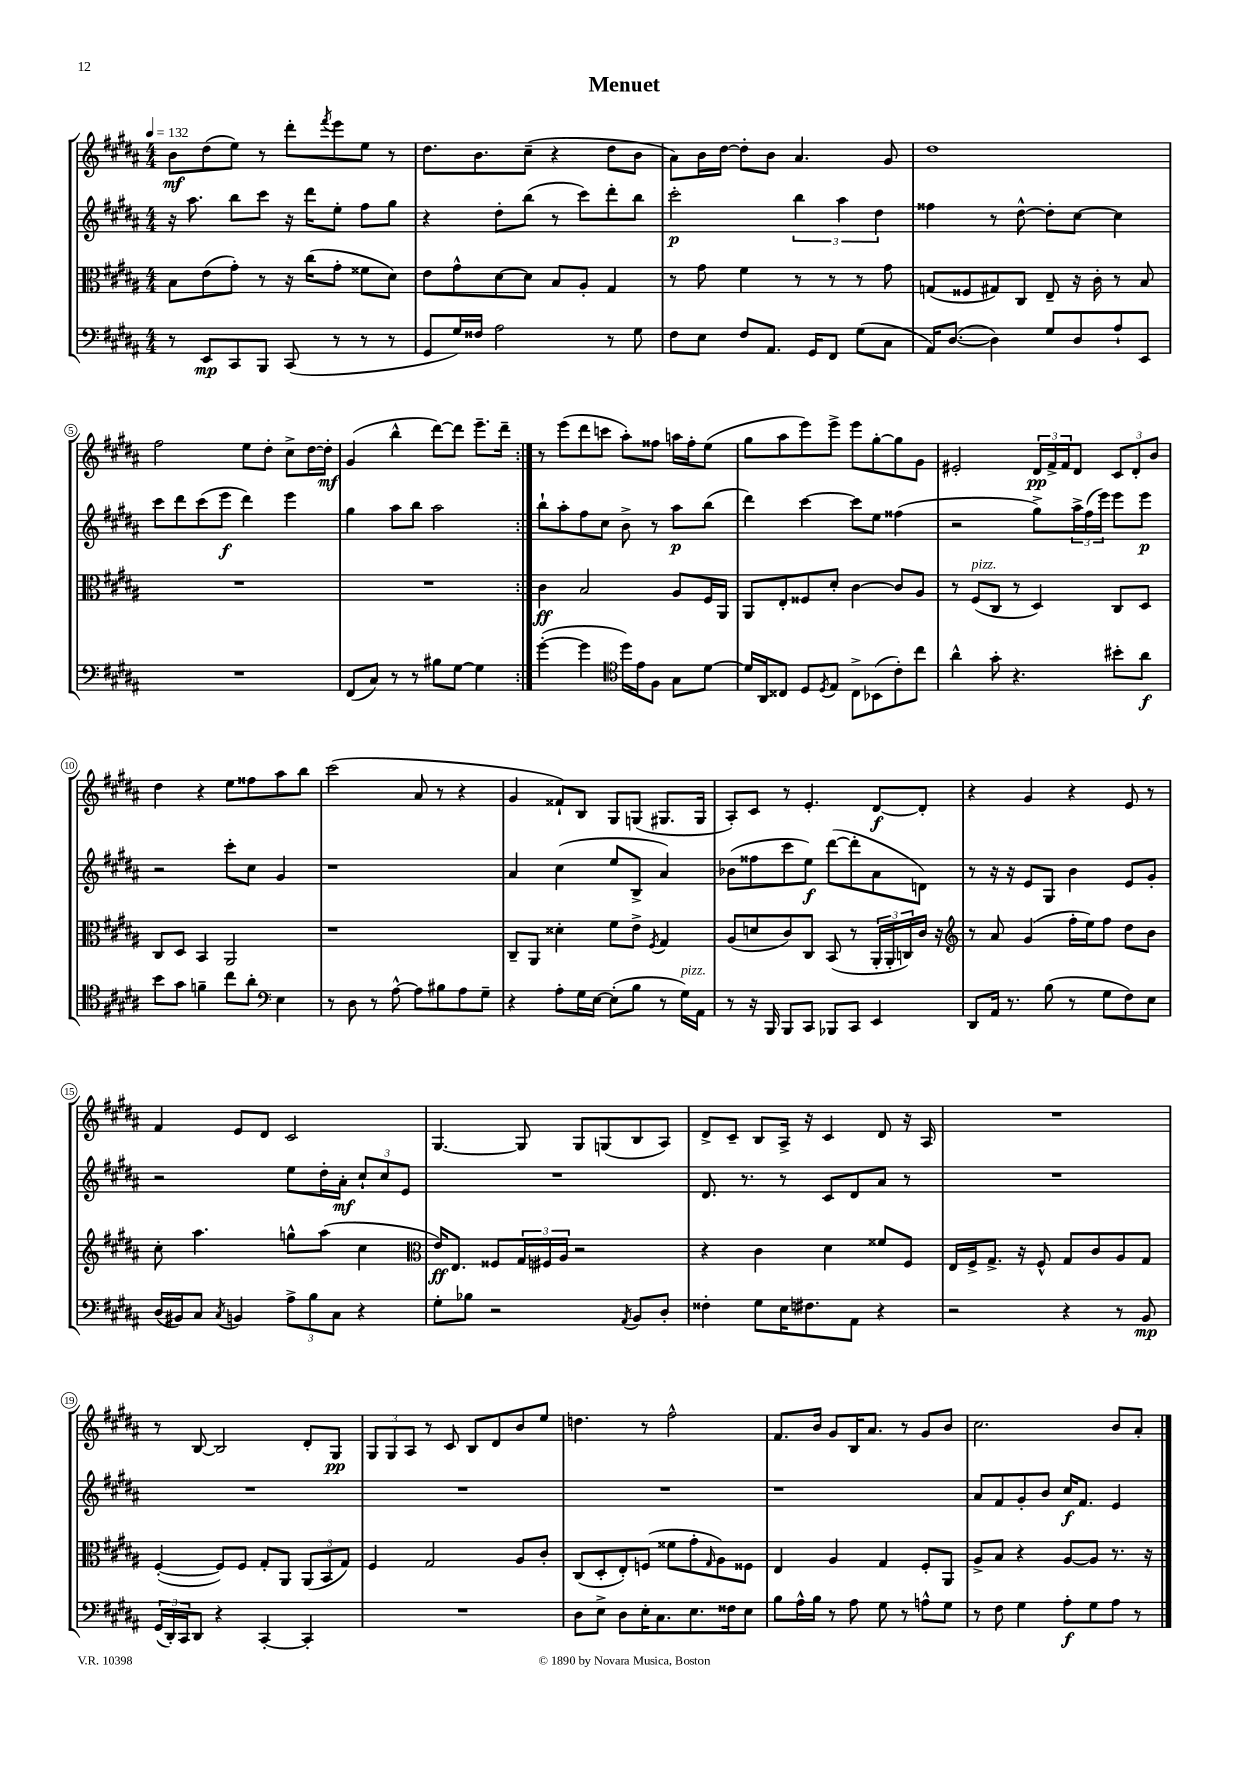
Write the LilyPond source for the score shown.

\header { title = "Menuet" }
<<
\new StaffGroup <<
\new Staff = "s0" {
    \clef treble \key b \major \numericTimeSignature \time 4/4 \tempo 4 = 132
    \repeat volta 2 { b'8\mf dis''8( e''8) r8 dis'''8-. \acciaccatura { fis'''8 } e'''8 e''8 r8 |
    dis''8. b'8. cis''8--( r4 dis''8 b'8 |
    ais'8) b'16 dis''16~ dis''8-. b'8 ais'4. gis'8 |
    dis''1 |
    fis''2 e''8 dis''8-. cis''8-> dis''16~ dis''16-.\mf |
    gis'4( b''4-^ dis'''8~) dis'''8 e'''8.-- dis'''16-- | }
    r8 e'''8( dis'''8 c'''8 ais''8-.) fisis''8 a''16 fisis''16-. e''8( |
    gis''8 ais''8 e'''8) e'''8-> e'''8 gis''8~-. gis''8 gis'8 |
    eis'2-. \tuplet 3/2 { dis'16\pp fis'16-> fis'16 } dis'8 \tuplet 3/2 { cis'8 dis'8-. b'8 } |
    dis''4 r4 e''8 fisis''8 ais''8 b''8 |
    cis'''2( ais'8 r8 r4 |
    gis'4 fisis'8-!) b8 gis8 g8( gis8. gis16 |
    ais8-.) cis'8 r8 e'4.-. dis'8~\f dis'8-. |
    r4 gis'4 r4 e'8 r8 |
    fis'4 e'8 dis'8 cis'2 |
    gis4.~ gis8 gis8 g8( b8 ais8) |
    dis'8-> cis'8-- b8 ais16-> r16 cis'4 dis'8 r16 ais16 |
    R1 |
    r8 b8~ b2 dis'8-. gis8\pp |
    \tuplet 3/2 { gis8 gis8 ais8 } r8 cis'8 b8 dis'8 b'8 e''8 |
    d''4. r8 fis''2-^ |
    fis'8. b'16 gis'8 b16 ais'8. r8 gis'8 b'8 |
    cis''2. b'8 ais'8-. \bar "|." |
}
\new Staff = "s1" {
    \clef treble \key b \major \numericTimeSignature \time 4/4
    \repeat volta 2 { r16 ais''8. b''8 cis'''8 r16 dis'''16 e''8-. fis''8 gis''8 |
    r4 dis''8-. b''8( r8 cis'''8) dis'''8-. b''8 |
    cis'''2-.\p \tuplet 3/2 { b''4 ais''4 dis''4 } |
    fisis''4 r8 dis''8~-^ dis''8-. cis''8~ cis''4 |
    cis'''8 dis'''8 cis'''8( e'''8\f dis'''4) e'''4 |
    gis''4 ais''8 b''8 ais''2 | }
    b''8-! ais''8-. fis''8 cis''8 b'8-> r8 ais''8\p b''8( |
    dis'''4) cis'''4~ cis'''8 e''8 fisis''4( |
    r2 gis''8->) \tuplet 3/2 { ais''16-> fis''16( e'''16) } e'''8 e'''8\p |
    r2 cis'''8-. cis''8 gis'4 |
    r1 |
    ais'4 cis''4( e''8 b8-> ais'4) |
    bes'8( fisis''8 cis'''8 e''8\f) dis'''8~( dis'''8-. ais'8 d'8) |
    r8 r16 r16 e'8 gis8 b'4 e'8 gis'8-. |
    r2 e''8 dis''16-. ais'16-.\mf \tuplet 3/2 { cis''8-! cis''8 e'8 } |
    R1 |
    dis'8. r8. r8 cis'8 dis'8 ais'8 r8 |
    R1 |
    R1 |
    R1 |
    R1 |
    r1 |
    ais'8 fis'8 gis'8-. b'8 cis''16\f fis'8. e'4 \bar "|." |
}
\new Staff = "s2" {
    \clef alto \key b \major \numericTimeSignature \time 4/4
    \repeat volta 2 { b8 e'8( gis'8-.) r8 r16 cis''16( gis'8-. fisis'8 dis'8) |
    e'8 gis'8-^ dis'8~ dis'8 b8 ais8-. gis4 |
    r8 gis'8 fis'4 r8 r8 r8 gis'8 |
    g8( fisis8 gis8) cis8 e8-- r16 cis'16-. r8 b8 |
    R1 |
    R1 | }
    cis'4\ff b2 ais8 fis16 ais,16 |
    ais,8 e8-. fisis8 dis'8-. cis'4~ cis'8 ais8 |
    r8 fis8^\markup { \italic "pizz." }( cis8 r8 dis4) cis8 dis8 |
    cis8 dis8 b,4 ais,2 |
    r1 |
    cis8-- ais,8 disis'4-. fis'8 e'8-> \acciaccatura { fis8 } gis4 |
    ais8( d'8 cis'8) cis8 b,8( r8 \tuplet 3/2 { ais,16-. ais,16-. c16) } cis'16 r16 |
    \clef treble r8 ais'8 gis'4( fis''16-. e''16) fis''8 dis''8 b'8 |
    cis''8-. ais''4. g''8-^ ais''8( cis''4 |
    \clef alto e'16\ff) e8. fisis8 \tuplet 3/2 { gis16 fis16 ais16 } r2 |
    r4 cis'4 dis'4 fisis'8 fis8 |
    e16 fis16-> gis8.-> r16 fis8-^ gis8 cis'8 ais8 gis8 |
    fis4~-.( fis8) fis8 gis8-. ais,8 \tuplet 3/2 { ais,8( b,8 gis8) } |
    fis4 gis2 ais8 cis'8-. |
    cis8( dis8-. e8-.) f8( fisis'8 gis'8-. \grace { gis16 } ais8) fisis8 |
    e4 ais4 gis4 fis8-. ais,8 |
    ais8-> b8 r4 ais8~ ais8 r8. r16 \bar "|." |
}
\new Staff = "s3" {
    \clef bass \key b \major \numericTimeSignature \time 4/4
    \repeat volta 2 { r8 e,8\mp cis,8 b,,8 cis,8( r8 r8 r8 |
    gis,8 gis16) fisis16 ais2 r8 gis8 |
    fis8 e8 fis8 ais,8. gis,16 fis,8 gis8( cis8 |
    ais,16) dis8.~( dis4) gis8 dis8 ais8-! e,8 |
    R1 |
    fis,8( cis8) r8 r8 bis8 gis8~ gis4 | }
    gis'4~-.( gis'4 \clef tenor dis''16) e'16 fis8 gis8 dis'8~ |
    dis'16 ais,16 cisis8 dis8 \acciaccatura { dis8 } e8 cisis8-> bes,8( cis'8-.) cis''8 |
    ais'4-^ gis'8-. r4. bis'8-. ais'8\f |
    b'8 gis'8 f'4-- cis''8 ais'8-. \clef bass e4 |
    r8 dis8 r8 ais8~-^ ais8 bis8 ais8 gis8-- |
    r4 ais8-. gis16 e16~ e8-.( b8 r8 gis16^\markup { \italic "pizz." }) ais,16 |
    r8 r16 b,,16 b,,8 cis,8 bes,,8 cis,8 e,4 |
    dis,8 ais,16 r8. b8( r8 gis8 fis8) e8 |
    dis16( bis,16) cis8 \acciaccatura { cis8 } b,4 \tuplet 3/2 { ais8-> b8 cis8 } r4 |
    gis8-. bes8 r2 \acciaccatura { ais,8 } b,8 dis8-. |
    fisis4-. gis8 e16 fis8. ais,8 r4 |
    r2 r4 r8 b,8\mp |
    \tuplet 3/2 { gis,16( dis,16-.) cis,16 } dis,8 r4 cis,4~-. cis,4-. |
    R1 |
    dis8 e8-> dis8 e16-. cis8. e8. fisis16 e8 |
    b8 ais16-^ b16 r8 ais8 gis8 r8 a8-^ gis8 |
    r8 fis8 gis4 ais8-.\f gis8 ais8 r8 \bar "|." |
}
>>
>>
\layout { \context { \Score \override BarNumber.stencil = #(make-stencil-circler 0.1 0.3 ly:text-interface::print) } }
